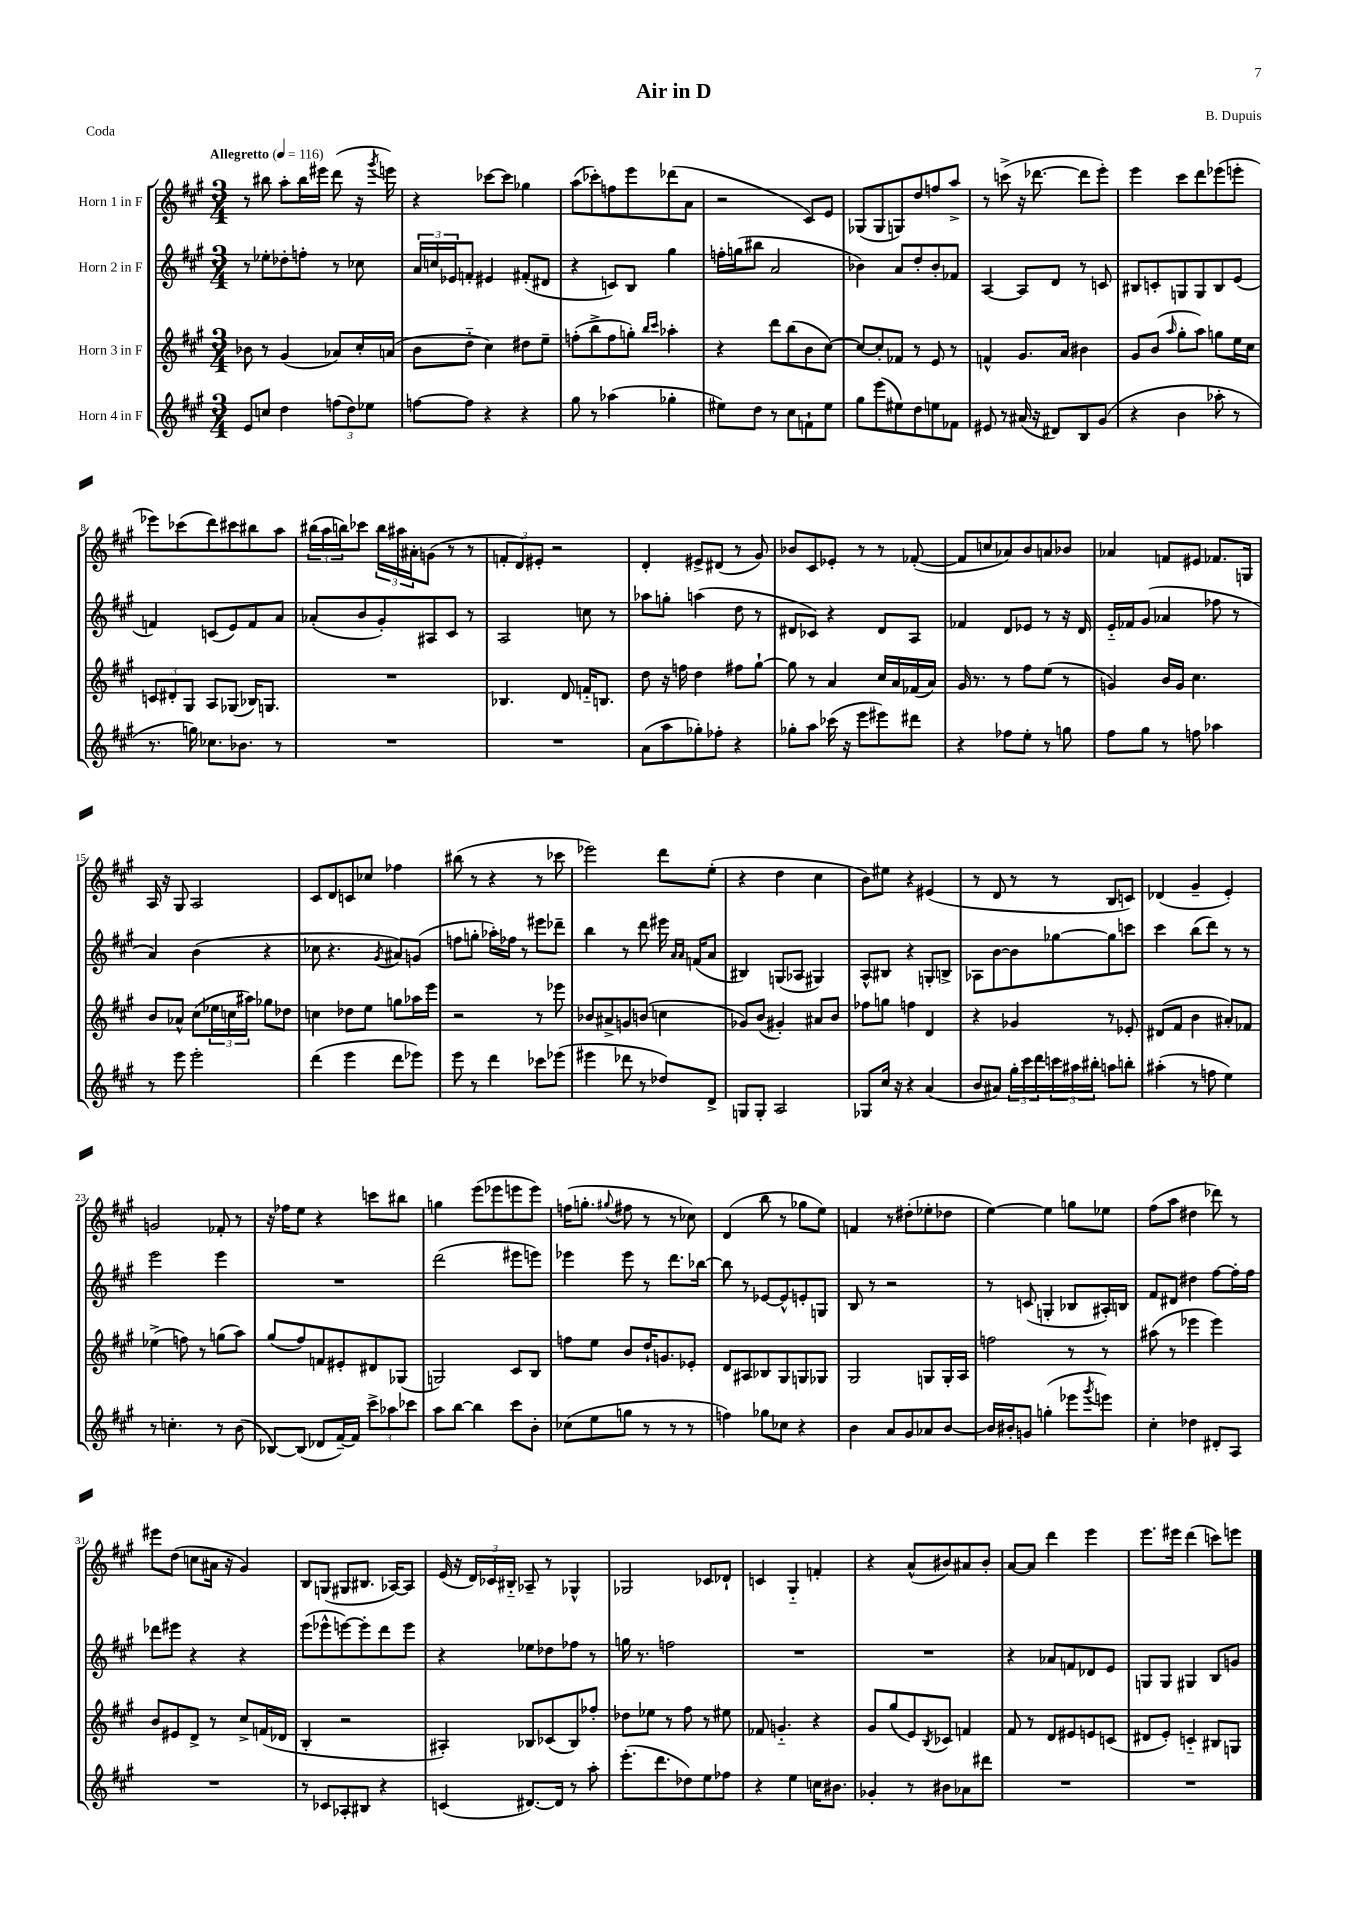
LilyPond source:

\header { title = "Air in D" composer = "B. Dupuis" piece = "Coda" }
<<
\new StaffGroup <<
\new Staff = "s0" \with { instrumentName = "Horn 1 in F" } {
    \clef treble \key a \major \numericTimeSignature \time 3/4 \tempo "Allegretto" 4 = 116
    r8 bis''8 a''8-. bis''16 eis'''16 d'''8( r16 \acciaccatura { gis'''8 } e'''16) |
    r4 ces'''8~ ces'''8 ges''4 |
    a''8( ces'''8-.) f''8 e'''8 des'''8( a'8 |
    r2 cis'8) e'8 |
    ges8( ges8 g8) d''8 f''8 a''8-> |
    r8 c'''8->( r16 des'''8.~ des'''8 e'''8-.) |
    e'''4 cis'''8 d'''8 ees'''8( e'''8-. |
    ees'''8) ces'''8( d'''8) cis'''8 bis''8 a''8 |
    \tuplet 3/2 { bis''16( a''16 b''16) } ces'''8 \tuplet 3/2 { b''16 ais''16 ais'16-. } g'8( r8 r8 |
    \tuplet 3/2 { f'8-. d'8) eis'8-. } r2 |
    d'4-. eis'8-> dis'8( r8 gis'8) |
    bes'8 cis'8 ees'8-. r8 r8 fes'8~-.( |
    fes'8 c''8 aes'8) b'8 a'8 bes'8 |
    aes'4 f'8 eis'8 fes'8. g16 |
    a16 r16 gis8 a2 |
    cis'8 d'8 c'8 ces''8 fes''4 |
    bis''8( r8 r4 r8 ces'''8 |
    ees'''2) d'''8 e''8-.( |
    r4 d''4 cis''4 |
    b'8) eis''8 r4 eis'4( |
    r8 d'8 r8 r8 b8 c'8) |
    des'4( gis'4-- e'4-.) |
    g'2 fes'8-. r8 |
    r16 fes''16 e''8 r4 c'''8 bis''8 |
    g''4 e'''8( ees'''8 e'''8 e'''8) |
    f''16( g''8.-. \appoggiatura { gis''8 } fis''8 r8 r8 ces''8) |
    d'4( b''8 r8 ges''8 e''8) |
    f'4 r8 dis''8-.( ees''8-. des''8 |
    e''4~) e''4 g''8 ees''8 |
    fis''8( a''8 dis''4 des'''8) r8 |
    eis'''8 d''8( c''8 ais'16 r16 gis'4) |
    b8 g8( gis8 bis8. aes16~) aes8 |
    e'16( r16 \tuplet 3/2 { d'16) ces'16 bis16-_ } aes8-- r8 ges4-^ |
    ges2 ces'8 des'8-! |
    c'4 gis4-_ f'4-. |
    r4 a'8-^( bis'8) ais'8 bis'8-. |
    a'8~ a'8 d'''4 e'''4 |
    e'''8. eis'''16 d'''4( c'''8) e'''8 \bar "|." |
}
\new Staff = "s1" \with { instrumentName = "Horn 2 in F" } {
    \clef treble \key a \major \numericTimeSignature \time 3/4
    r8 ees''8-. des''8-. f''8-. r8 ces''8 |
    \tuplet 3/2 { a'16 c''16 ees'16 } f'8-. eis'4 fis'8-.( dis'8 |
    r4 c'8) b8 gis''4 |
    f''16-. g''16( bis''8 a'2 |
    bes'4) a'8 d''8-. bes'8-. fes'8 |
    a4~ a8 d'8 r8 c'8 |
    bis8 c'8-. g8 g8 bis8 e'8( |
    f'4) c'8( e'8) f'8 a'8 |
    aes'8-.( b'8 gis'8-.) ais8 cis'8 r8 |
    a2 c''8 r8 |
    aes''8 g''8-. a''4( d''8 r8 |
    dis'8 ces'8) r4 dis'8 a8 |
    fes'4 d'8 ees'8 r8 r16 d'16 |
    e'16-_ fes'16 gis'8( aes'4 fes''8 r8 |
    a'4) b'4( r4 |
    ces''8 r4. \acciaccatura { gis'8 } ais'8) g'8( |
    f''8 g''8-. aes''16-.) fes''16 r8 eis'''8 des'''8-- |
    b''4 r8 d'''8 eis'''16 \grace { a'16 a'16 } f'16( a'8 |
    bis4) g8( aes8 gis4) |
    a8-^ bis8 r4 g8-. b8-> |
    aes8 b'8~ b'8 ges''8~ ges''8 c'''8 |
    cis'''4 b''8( d'''8) r8 r8 |
    e'''2 e'''4 |
    R2. |
    d'''2( eis'''8 e'''8) |
    ees'''4 ees'''8 r8 d'''8. bes''16~ |
    bes''8 r8 ees'8~ ees'8-^ e'8-. g8 |
    b8 r8 r2 |
    r8 c'8( g4-. bes8 ais16-.) b16 |
    fis'8 dis'8 dis''4 fis''8~ fis''16-. fis''16 |
    des'''8 eis'''8 r4 r4 |
    e'''8( ees'''8-^ e'''8~) e'''8-. d'''8 e'''8 |
    r4 ees''8 des''8 fes''8 r8 |
    g''16 r8. f''2 |
    R2. |
    R2. |
    r4 aes'8 f'8 des'8 e'8 |
    g8 g8 gis4 b8 g'8 \bar "|." |
}
\new Staff = "s2" \with { instrumentName = "Horn 3 in F" } {
    \clef treble \key a \major \numericTimeSignature \time 3/4
    bes'8 r8 gis'4( aes'8) cis''16-. a'16( |
    b'8 d''8-_ cis''4) dis''8 e''8-- |
    f''8-.( b''8-> f''8 g''8-.) \grace { b''16 cis'''16 } aes''4-. |
    r4 d'''8 b''8( b'8 cis''8~) |
    cis''8~ cis''8-. fes'8 r8 e'8 r8 |
    f'4-^ gis'8. a'16 bis'4 |
    gis'8 b'8( \grace { a''16 } gis''8-. a''8) g''8 e''16 cis''16 |
    \tuplet 3/2 { c'8 dis'8-. gis8 } a8 ges8( bes16) g8. |
    R2. |
    bes4. d'8 f'16-_ b8. |
    d''8 r16 f''16 d''4 fis''8 gis''8~-! |
    gis''8 r8 a'4 cis''16 a'16 fes'16( a'16) |
    gis'16 r8. r8 fis''8 e''8( r8 |
    g'4) b'16 g'16 cis''4. |
    b'8 aes'8-^ cis''8( \tuplet 3/2 { ees''16 c''16 ais''16) } ges''8 des''8 |
    c''4 des''8 e''8 g''8 aes''16 e'''16 |
    r2 r8 ees'''8 |
    bes'8 ais'8-> g'8 b'8( c''4 |
    ges'8) b'8( gis'4-.) ais'8 b'8 |
    fes''8 g''8 f''4 d'4 |
    r4 ges'4 r8 ees'8-. |
    dis'8( fis'8 b'4 ais'8-.) fes'8 |
    ees''4->( f''8) r8 g''8( a''8) |
    gis''8( fis''8) f'8 eis'8-. dis'8 ges8( |
    g2) cis'8 b8 |
    f''8 e''8 b'8 d''16-! g'8. ees'8-. |
    d'8 ais8 bes8 gis8 g8 ges8 |
    gis2 g8 g16-. a16 |
    f''2 r8 r8 |
    ais''8( r8 ees'''4 ees'''4) |
    b'8 eis'8 d'8-> r8 cis''8-> f'16( des'16 |
    b4-. r2 |
    ais4-.) bes8 ces'8( bes8) fes''8-. |
    des''8 ees''8 r8 fis''8 r8 eis''8 |
    fes'8 g'4.-_ r4 |
    gis'8 gis''8( e'8) \acciaccatura { b8 } ces'8 f'4 |
    fis'8 r8 d'8 eis'8 e'8 c'8( |
    dis'8 e'8-.) c'4-_ bis8 g8 \bar "|." |
}
\new Staff = "s3" \with { instrumentName = "Horn 4 in F" } {
    \clef treble \key a \major \numericTimeSignature \time 3/4
    e'8 c''8 d''4 \tuplet 3/2 { f''8( d''8) ees''8 } |
    f''8~ f''8 r4 r4 |
    gis''8 r8 aes''4( ges''4-. |
    eis''8) d''8 r8 cis''8 f'8-! eis''8 |
    gis''8 e'''8( eis''8) d''8 e''8 fes'8 |
    eis'8 r8 ais'16( r16 dis'8) b8 gis'8( |
    r4 b'4 aes''8-. r8 |
    r8. g''16) ces''8. bes'8. r8 |
    R2. |
    R2. |
    a'8( a''8 ges''8-.) fes''8-. r4 |
    ges''8-. a''8 ces'''16( r16 e'''8 eis'''8) dis'''8 |
    r4 fes''8 e''8-. r8 g''8 |
    fis''8 gis''8 r8 f''8 aes''4 |
    r8 e'''8 e'''2-. |
    d'''4( e'''4 d'''8 ees'''8) |
    e'''8 r8 d'''4 ces'''8 ees'''8( |
    eis'''4 des'''8 r8 des''8) d'8-> |
    g8 g8-. a2 |
    ges8 cis''16 r16 r4 a'4( |
    b'8 ais'8) \tuplet 3/2 { gis''16-. cis'''16 d'''16 } \tuplet 3/2 { c'''16 ais''16 bis''16-. } a''8 b''8-. |
    ais''4-.( r8 f''8 e''4) |
    r8 c''4.-. r8 b'8( |
    bes8~) bes8( des'8 fis'16~--) fis'16 \tuplet 3/2 { cis'''8-> aes''8 ces'''8 } |
    a''8 b''8~ b''4 cis'''8 b'8-. |
    ces''8( e''8 g''8 r8 r8 r8 |
    f''4) ges''8 ces''8 r4 |
    b'4 a'8 gis'8 aes'8 b'8~ |
    b'16 bis'16-. g'8 g''4-.( ees'''8 \acciaccatura { gis'''8 } e'''8) |
    cis''4-. des''4 dis'8-. a8 |
    R2. |
    r8 ces'8 aes8-. bis8 r4 |
    c'4( dis'8.~) dis'16 r8 a''8-. |
    e'''8.-.( d'''8. des''8) e''8 fes''8 |
    r4 e''4 c''16 bis'8. |
    ges'4-. r8 bis'8 aes'8 dis'''8 |
    R2. |
    R2. \bar "|." |
}
>>
>>
